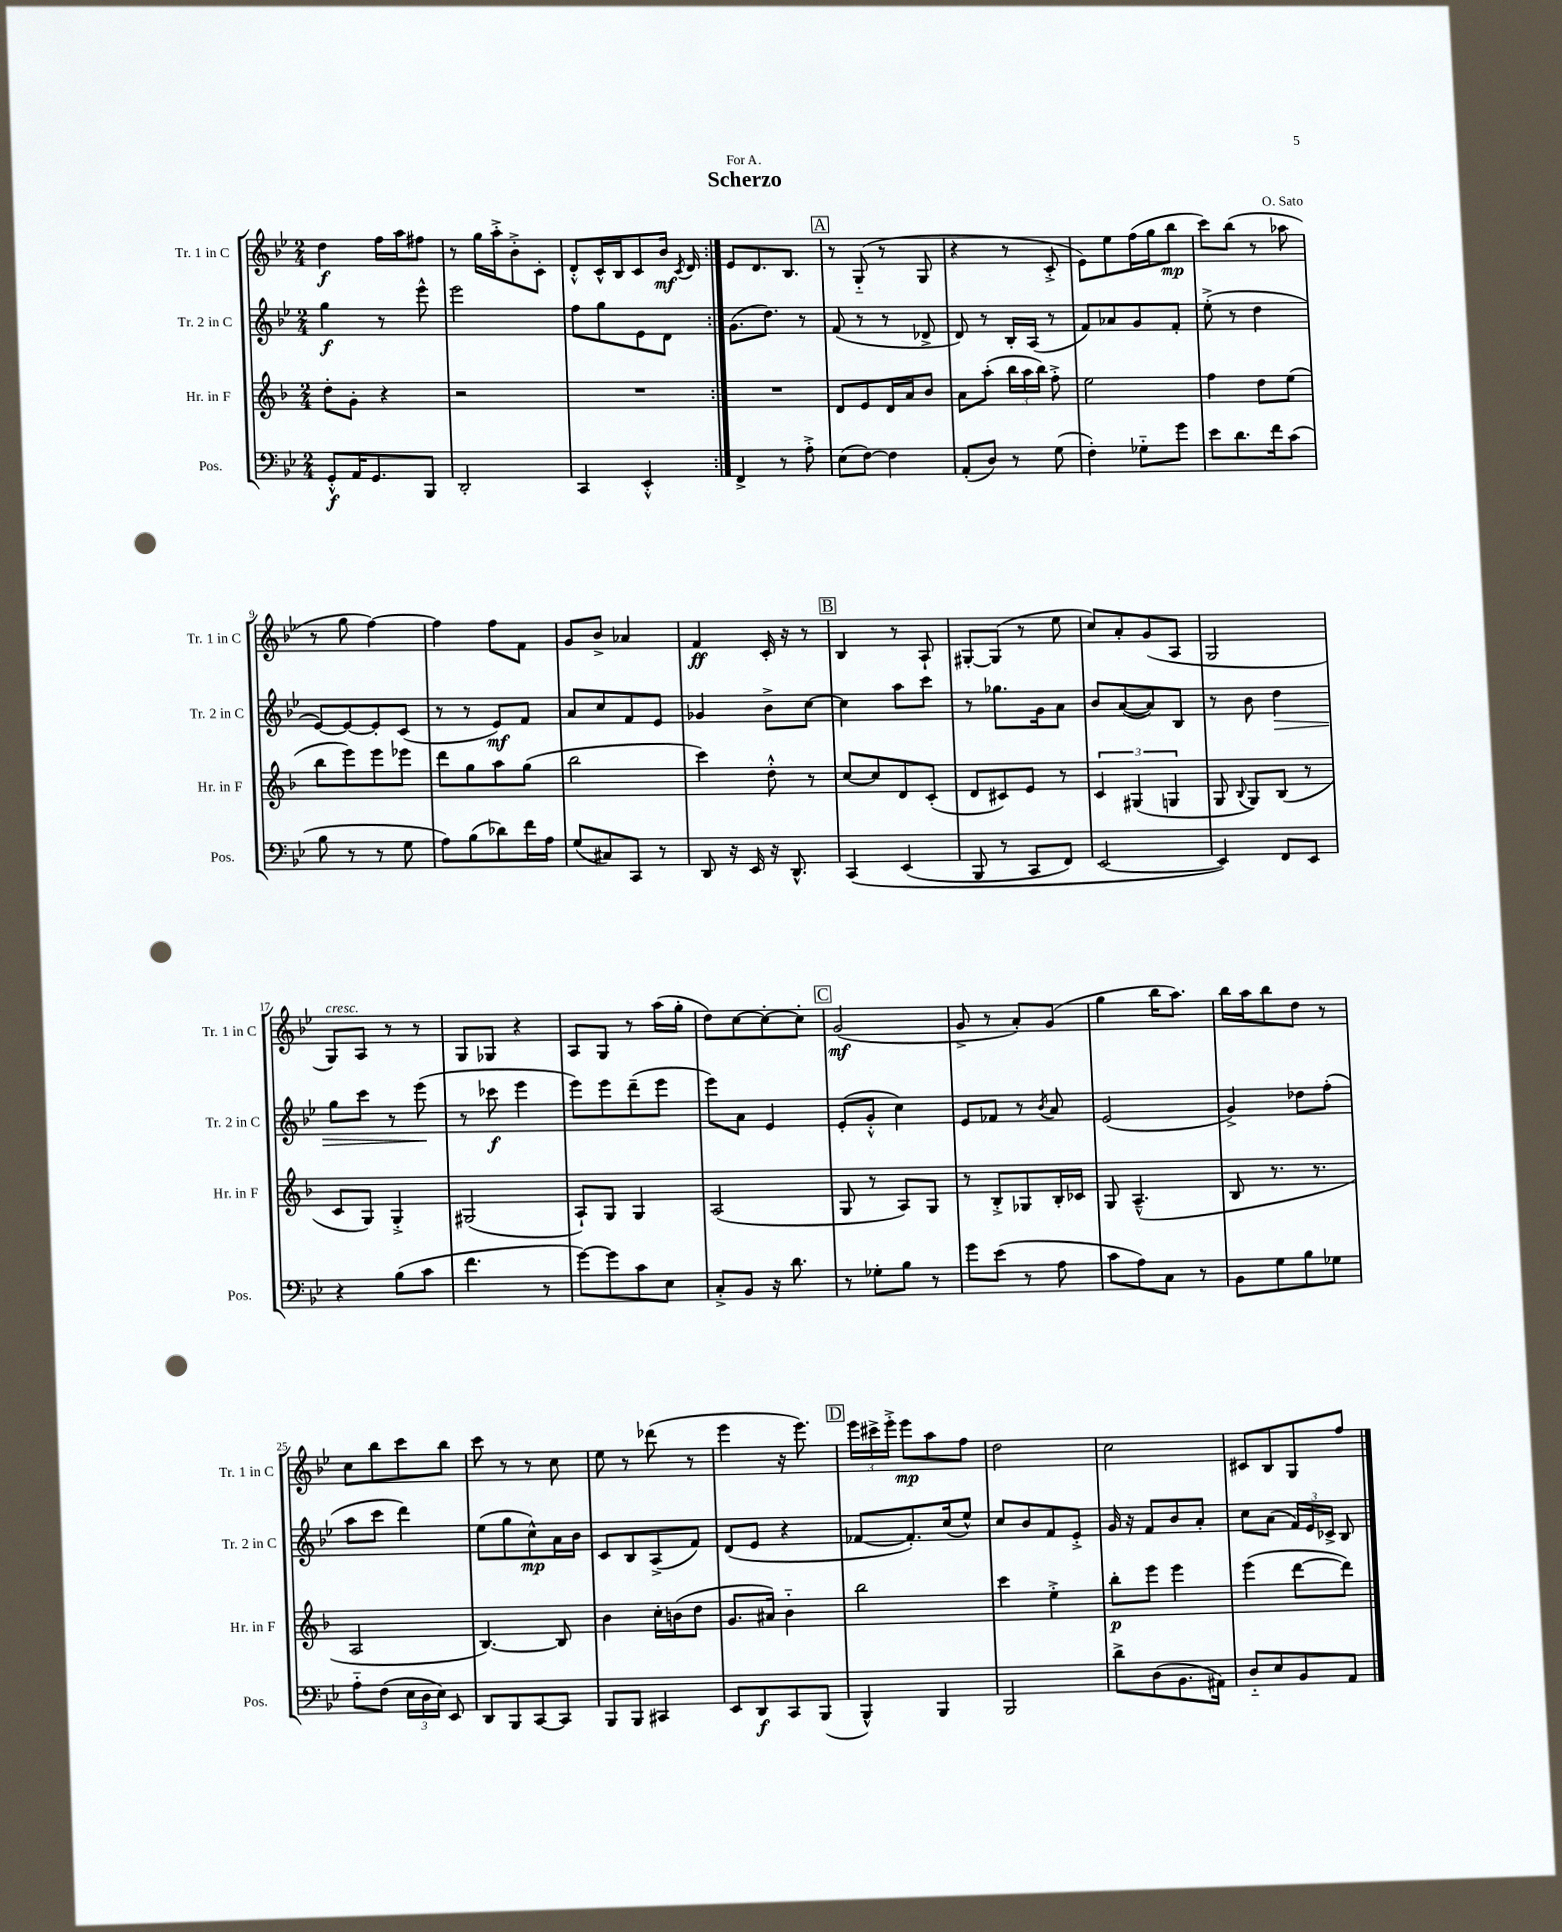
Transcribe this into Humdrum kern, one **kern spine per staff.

**kern	**kern	**kern	**kern
*staff4	*staff3	*staff2	*staff1
*clefF4	*clefG2	*clefG2	*clefG2
*k[b-e-]	*k[b-]	*k[b-e-]	*k[b-e-]
*M2/4	*M2/4	*M2/4	*M2/4
8GG'^^/L	8dd'\L	4gg\	4dd\
16AA/K	8g'\J	.	.
8.GG/	.	.	.
.	4r	8r	16ff\LL
.	.	.	16aa\J
8BBB-/J	.	8eee-^^\	8ff#\J
=	=	=	=
2DD'/	2r	2eee-\	8r
.	.	.	16gg\LL
.	.	.	16aa'^\J
.	.	.	8b-'^\
.	.	.	8c'\J
=	=	=	=
4CC/	2r	8ff\L	8d'^^/L
.	.	8gg\	16c^^/L
.	.	.	16B-/J
4EE-'^^/	.	8e-\	8c/
.	.	8d\J	16b-/Jk
.	.	.	8qc/
.	.	.	16d/
=:|!	=:|!	=:|!	=:|!
4FF^/	2r	(8.g\L	8e-/L
.	.	.	8.d/
.	.	8.dd\J)	.
8r	.	.	.
.	.	.	8.B-/J
8A'^\	.	8r	.
=	=	=	=
(8E-\L	8d/L	(8f/	8r
[8F\J)	8e/	8r	(8G'~/
4F\]	16d/L	8r	8r
.	16a/J	.	.
.	8b-/J	8d-^/	8G/
=	=	=	=
(8AA'/L	8a\L	8d/)	4r
8D/J)	(8aa'\J	8r	.
8r	24bb-\LL	16B-'/LL	8r
.	24aa\	.	.
.	.	(16A/JJ	.
.	24bb-\JJ)	.	.
(8G\	8ff'^\	8r	8c'^/
=	=	=	=
4F'\)	2ee\	8f/L)	8e-\L)
.	.	8a-/	8ee-\
8G-'~\L	.	8g/	(16ff\L
.	.	.	16gg\J
8g\J	.	8f'/J	8bb-\J
=	=	=	=
8e-\L	4ff\	(8ee-'^\	8ccc\L)
8.d\	.	8r	(8bb-\J
.	8dd\L	4dd\	8r
16f\k	.	.	.
(8c\J	(8ee\J	.	8aa-\
=	=	=	=
8B-\	8bb-\L	[8e-/L)	8r
8r	8eee\)	8e-/_	8gg\
8r	8eee\	8e-'/]	[4ff\)
8G\	8eee-\J	(8c/J	.
=	=	=	=
8A\L)	8ddd\L	8r	4ff\]
(8B-\	8gg\	8r	.
8d-\)	8aa\	8e-/L)	8ff\L
16f\L	(8gg\J	8f/J	8f\J
16A\JJ	.	.	.
=	=	=	=
(8G/L	2bb-\	8a/L	8g/L
8C#/)	.	8cc/	8b-^/J
8CC/J	.	8f/	4a-/
8r	.	8e-/J	.
=	=	=	=
8DD/	4ccc\)	4g-/	4f/
16r	.	.	.
16EE-/	.	.	.
16r	8dd'^^\	8b-^\L	16c'/
8.DD^^/	.	.	16r
.	8r	[8cc\J	8r
=	=	=	=
&(4CC/	[8cc/L	4cc\]	4B-/
.	8cc/]	.	.
(4EE-/	8d/	8aa\L	8r
.	(8c'/J	8ccc\J	8A`/
=	=	=	=
8BBB-/	8d/L	8r	[8G#'/L
8r	8c#/)	8.gg-\L	(8G#/]J
8CC/L	8e/J	.	8r
.	.	16g\k	.
8FF/J)	8r	8a\J	8ee-\
=	=	=	=
[2EE-/	6c/	8b-/L	8cc/L)
.	.	([8a/	8a'/
.	(6G#/	.	.
.	.	8a/])	(8g/
.	6G/	.	.
.	.	8B-/J	8A/J
=	=	=	=
4EE-/]&)	8G/	8r	2G/
.	8qqB-/	.	.
.	8G/L)	8b-\	.
8FF/L	(8B-/J	4dd\	.
8EE-/J	8r	.	.
=	=	=	=
4r	8c/L	8gg\L	8G/L)
.	8G/J)	8ccc\J	8A/J
(8B-\L	4G'^/	8r	8r
8c\J	.	(8eee-\	8r
=	=	=	=
4.f\	(2G#/	8r	8G/L
.	.	8ccc-\	8G-/J
.	.	4eee-\	4r
8r	.	.	.
=	=	=	=
[8g\L)	8A`/L)	8eee-\L)	8A/L
8g\]	8G/J	8eee-\	8G/J
8c\	4G/	(8ddd~\	8r
8E-\J	.	8eee-\J	(16aa\LL
.	.	.	16gg'\JJ
=	=	=	=
8C'^/L	(2A/	8eee-\L)	8dd\L)
8BB-/J	.	8a\J	[8cc\
16r	.	4e-/	8cc'\_
8.d\	.	.	.
.	.	.	8cc'\]J
=	=	=	=
8r	8G/	(8e-'/L	(2g/
8G-'\L	8r	8g'^^/J	.
8B-\J	8A/L)	4cc\)	.
8r	8G/J	.	.
=	=	=	=
8g\L	8r	8e-/L	8g^/
(8e-\J	8B-'^/L	8f-/J	8r
8r	8G-/	8r	8a'/L)
.	.	8qb-/	.
8A\	16B-'/L	8a/	(8g/J
.	16c-/JJ	.	.
=	=	=	=
8c\L	8G/	(2e-/	4gg\
8A\)	(4.A~^^/	.	.
8C\J	.	.	16bb-\LK
.	.	.	8.aa\J)
8r	.	.	.
=	=	=	=
8BB-\L	8B-/	4g^/)	16bb-\LL
.	.	.	16aa\J
8G\	8.r	.	8bb-\
8B-\	.	8dd-\L	8dd\J
.	8.r	.	.
8G-\J	.	(8ff'\J	8r
=	=	=	=
8A'~\L	2A/	8aa\L	8cc\L
(8F\J	.	8ccc\J	8bb-\
24E-\LL	.	4ddd\)	8ccc\
24D\	.	.	.
24E-\JJ)	.	.	.
8EE-/	.	.	8bb-\J
=	=	=	=
8DD/L	[4.B-/)	(8ee-\L	8ccc\
8BBB-/	.	8gg\	8r
[8CC/	.	8cc^^\)	8r
8CC/]J	8B-/]	16a\L	8cc\
.	.	16b-\JJ	.
=	=	=	=
8BBB-/L	4b-\	8c/L	8ee-\
8BBB-/J	.	8B-/	8r
4CC#/	16cc'\LL	(8A^/	(8ddd-\
.	(16b\J	.	.
.	8dd\J	8f/J)	8r
=	=	=	=
8EE-/L	8.g/L	(8d/L	4eee-\
8DD/	.	8e-/J	.
.	16a#/Jk)	.	.
8CC/	4b-'~\	4r	16r
.	.	.	8.eee-\)
(8BBB-/J	.	.	.
=	=	=	=
4BBB-^^/)	2bb-\	[8f-/L	24eee-\LL
.	.	.	24ccc#^\
.	.	.	24eee-'^\JJ
.	.	8.f-'/])	8eee-\L
4BBB-/	.	.	8aa\
.	.	(16cc/k	.
.	.	8ee-^^/J)	8ff\J
=	=	=	=
2BBB-/	4ccc\	8cc/L	2dd\
.	.	8b-/	.
.	4ee'^\	8f/	.
.	.	8e-'^/J	.
=	=	=	=
8d^\L	8bb-'\L	16g/	2cc\
.	.	16r	.
(8D\	8eee\J	8f/L	.
8.BB-\	4eee\	8b-/	.
.	.	8a'/J	.
16AA#\Jk)	.	.	.
=	=	=	=
8D'~/L	(4eee\	8cc\L	8c#/L
8E-/	.	(8a\J	8B-/
8BB-/	[8ddd\L	24f/LL)	8G/
.	.	24e-/	.
.	.	24c-^/JJ	.
8AA/J	8ddd\]J)	8B-/	8ff/J
==	==	==	==
*-	*-	*-	*-
